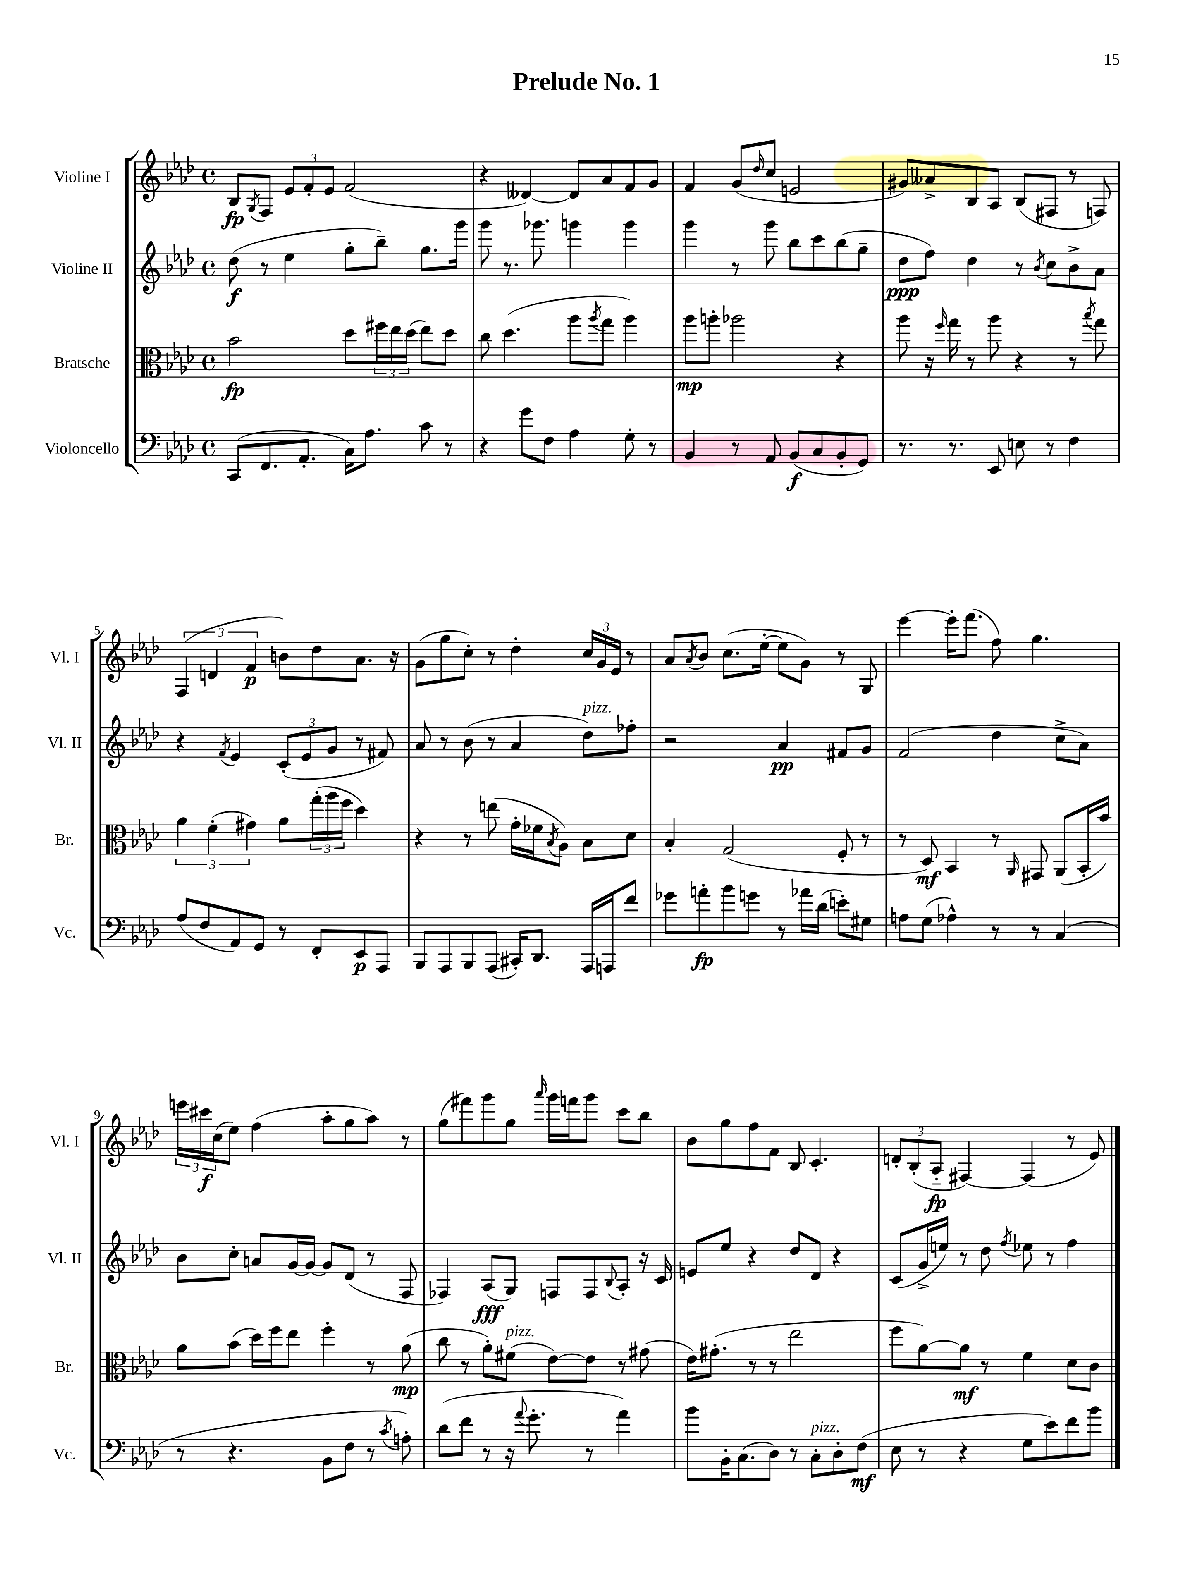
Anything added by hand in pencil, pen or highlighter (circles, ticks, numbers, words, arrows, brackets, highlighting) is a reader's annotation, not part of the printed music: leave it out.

**kern	**dynam	**kern	**dynam	**kern	**dynam	**kern	**dynam
*part4	*part4	*part3	*part3	*part2	*part2	*part1	*part1
*staff4	*staff4	*staff3	*staff3	*staff2	*staff2	*staff1	*staff1
*I"Violoncello	*	*I"Bratsche	*	*I"Violine II	*	*I"Violine I	*
*I'Vc.	*	*I'Br.	*	*I'Vl. II	*	*I'Vl. I	*
*clefF4	*	*clefC3	*	*clefG2	*	*clefG2	*
*k[b-e-a-d-]	*	*k[b-e-a-d-]	*	*k[b-e-a-d-]	*	*k[b-e-a-d-]	*
*M4/4	*	*M4/4	*	*M4/4	*	*M4/4	*
*met(c)	*	*met(c)	*	*met(c)	*	*met(c)	*
=1	=1	=1	=1	=1	=1	=1	=1
(8CC/L	.	2b-\	fp	(8dd-\	f	8B-/L	fp
.	.	.	.	.	.	8qG/	.
8.FF/	.	.	.	8r	.	8F/J	.
.	.	.	.	4ee-\	.	12e-/L	.
8.AA-'/J	.	.	.	.	.	.	.
.	.	.	.	.	.	12f'/	.
.	.	.	.	.	.	12e-/J	.
16C\KL)	.	8dd-\L	.	8gg'\L	.	(2f/	.
8.A-\J	.	.	.	.	.	.	.
.	.	24ff#X\L	.	8bb-~\J)	.	.	.
.	.	24ee-\	.	.	.	.	.
.	.	(24dd-\JJ	.	.	.	.	.
8c\	.	8ee-\L)	.	8.gg\L	.	.	.
8r	.	8dd-\J	.	.	.	.	.
.	.	.	.	16ggg\Jk	.	.	.
=2	=2	=2	=2	=2	=2	=2	=2
4r	.	8cc\	.	8ggg\	.	4r	.
.	.	(4.dd-\	.	8.r	.	.	.
8g\L	.	.	.	.	.	[4d--X/)	.
.	.	.	.	8.ggg-X\	.	.	.
8F\J	.	.	.	.	.	.	.
4A-\	.	8aa-\L	.	4gggn\	.	8d--/L]	.
.	.	8qaa-/	.	.	.	.	.
.	.	8gg\J	.	.	.	8a-/	.
8G'\	.	4aa-\)	.	4ggg\	.	8f/	.
8r	.	.	.	.	.	8g/J	.
=3	=3	=3	=3	=3	=3	=3	=3
4BB-/	.	8aa-\L	mp	4ggg\	.	4f/	.
.	.	8aan'\J	.	.	.	.	.
8r	.	2aa-X\	.	8r	.	(8g/L	.
.	.	.	.	.	.	16qqdd-/	.
8AA-/	.	.	.	8ggg\	.	8cc/J	.
(8BB-/L	f	.	.	8bb-\L	.	2en/	.
8C/	.	.	.	8ccc\	.	.	.
8BB-'/	.	4r	.	(8bb-\	.	.	.
8GG/J)	.	.	.	8gg~\J	.	.	.
=4	=4	=4	=4	=4	=4	=4	=4
8.r	.	8aa-\	.	8dd-\L	ppp	8g#X/L)	.
.	.	16r	.	8ff\J)	.	8a--X^/	.
.	.	16qqff/	.	.	.	.	.
8.r	.	16gg\	.	.	.	.	.
.	.	8r	.	4dd-\	.	8B-/	.
8EE-/	.	8aa-\	.	.	.	8A-/J	.
8En\	.	4r	.	8r	.	(8B-/L	.
.	.	.	.	8qb-/	.	.	.
8r	.	.	.	8cc\L	.	8F#X/J	.
4F\	.	8r	.	8b-^\	.	8r	.
.	.	8qbb-/	.	.	.	.	.
.	.	8gg\	.	8a-\J	.	8Fn/)	.
!!LO:LB:g=z
=5	=5	=5	=5	=5	=5	=5	=5
(8A-/L	.	6a-\	.	4r	.	(6F/	.
8F/	.	.	.	.	.	.	.
.	.	(6f'\	.	.	.	6dn/	.
.	.	.	.	8qf/	.	.	.
8AA-/)	.	.	.	4e-/	.	.	.
.	.	6g#X\)	.	.	.	6f/	p
8GG/J	.	.	.	.	.	.	.
8r	.	8a-\L	.	(12c'/L	.	8bn\L)	.
.	.	.	.	12e-/	.	.	.
8FF'/L	.	(24gg'\L	.	.	.	8dd-\	.
.	.	24aa-\	.	12g/J	.	.	.
.	.	24ff\JJ	.	.	.	.	.
8EE-/	p	4dd-\)	.	8r	.	8.a-\J	.
8AAA-/J	.	.	.	8f#X/)	.	.	.
.	.	.	.	.	.	16r	.
=6	=6	=6	=6	=6	=6	=6	=6
8BBB-/L	.	4r	.	8a-/	.	(8g\L	.
8AAA-/	.	.	.	8r	.	8gg\	.
8BBB-/	.	8r	.	(8b-\	.	8cc'\J)	.
(8AAA-/J	.	(8een\	.	8r	.	8r	.
16CC#X'/KL)	.	16g'\LL	.	4a-/	.	4dd-'\	.
8.DD-/J	.	16f-X\J	.	.	.	.	.
.	.	8qB-/	.	.	.	.	.
.	.	8A-\J)	.	.	.	.	.
!	!	!	!	!LO:TX:a:i:t=pizz.	!	!	!
16AAA-/LL	.	8B-\L	.	8dd-\L)	.	24cc/LL	.
.	.	.	.	.	.	24g/	.
16AAAn/J	.	.	.	.	.	.	.
.	.	.	.	.	.	24e-/JJ	.
8f/J	.	8d-\J	.	8ff-X'\J	.	8r	.
=7	=7	=7	=7	=7	=7	=7	=7
8g-X\L	.	4B-'/	.	2r	.	8a-/L	.
.	.	.	.	.	.	8qa-/	.
8an'\	fp	.	.	.	.	8b-/J	.
8b-\	.	(2G/	.	.	.	(8.cc\L	.
8gn\J	.	.	.	.	.	.	.
.	.	.	.	.	.	[16ee-'\Jk	.
8r	.	.	.	4a-/	pp	8ee-\L]	.
16a-X\LL	.	.	.	.	.	8g\J)	.
(16d-\JJ	.	.	.	.	.	.	.
8en'\L)	.	8F'/	.	8f#X/L	.	8r	.
8G#X\J	.	8r	.	8g/J	.	8G/	.
=8	=8	=8	=8	=8	=8	=8	=8
8An\L	.	8r	.	(2f/	.	[4eee-\	.
(8G\J	.	8D-/)	mf	.	.	.	.
4A-X^^\)	.	4BB-/	.	.	.	16eee-'\KL]	.
.	.	.	.	.	.	(8.fff\J	.
8r	.	8r	.	4dd-\	.	8ff\)	.
.	.	16qqAA-/	.	.	.	.	.
8r	.	8GG#X/	.	.	.	4.gg\	.
(4C/	.	(8AA-/L	.	8cc^\L	.	.	.
.	.	16BB-'/L	.	8a-\J)	.	.	.
.	.	16b-/JJ)	.	.	.	.	.
!!LO:LB:g=z
=9	=9	=9	=9	=9	=9	=9	=9
8r	.	8a-\L	.	8b-\L	.	24eeen\LL	.
.	.	.	.	.	.	24ccc#X\	f
.	.	.	.	.	.	(24cc\J	.
4.r	.	(8b-\J	.	8cc'\J	.	8ee-\J)	.
.	.	16dd-\LL)	.	8an/L	.	(4ff\	.
.	.	16ff\J	.	.	.	.	.
.	.	8ee-\J	.	[16g/L	.	.	.
.	.	.	.	16g/JJ_	.	.	.
8BB-\L	.	4ff'\	.	8g/L]	.	8aa-'\L	.
8F\J	.	.	.	(8d-/J	.	8gg\	.
8r	.	8r	.	8r	.	8aa-\J)	.
8qc/	.	.	.	.	.	.	.
8An'\)	.	(8a-\	mp	8F/	.	8r	.
=10	=10	=10	=10	=10	=10	=10	=10
(8d-\L	.	8cc\	.	4F-X/)	.	(8gg\L	.
8f\J	.	8r	.	.	.	8fff#X\)	.
8r	.	8a-'\L)	.	(8A-/L	fff	8ggg\	.
!	!	!LO:TX:a:i:t=pizz.	!	!	!	!	!
16r	.	(8f#X\J	.	8G/J)	.	8gg\J	.
8qqa-/	.	.	.	.	.	.	.
8.g'\	.	.	.	.	.	.	.
.	.	.	.	.	.	16qqaaa-/	.
.	.	[8e-\L)	.	8Fn/L	.	16ggg\LL	.
.	.	.	.	.	.	16fffn\J	.
8r	.	8e-\J]	.	8F/	.	8ggg\J	.
.	.	.	.	8qqB-/	.	.	.
4a-\)	.	8r	.	8A-'/J	.	8ccc\L	.
.	.	(8g#X\	.	16r	.	8bb-\J	.
.	.	.	.	16c/	.	.	.
=11	=11	=11	=11	=11	=11	=11	=11
8b-\L	.	16e-\KL)	.	8en/L	.	8b-\L	.
.	.	(8.g#X'\J	.	.	.	.	.
16BB-'\K	.	.	.	8ee-/J	.	8gg\	.
(8.C\	.	.	.	.	.	.	.
.	.	8r	.	4r	.	8ff\	.
8D-\J)	.	8r	.	.	.	8f\J	.
8r	.	2ee-\	.	8dd-/L	.	8B-/	.
!LO:TX:a:i:t=pizz.	!	!	!	!	!	!	!
8C'\L	.	.	.	8d-/J	.	4.c'/	.
8D-'\	.	.	.	4r	.	.	.
(8F\J	mf	.	.	.	.	.	.
=12	=12	=12	=12	=12	=12	=12	=12
8E-\	.	8ff\L	.	(8c/L	.	12dn'/L	.
.	.	.	.	.	.	(12B-'/	.
8r	.	[8a-\)	.	16g^/L	.	.	.
.	.	.	.	.	.	12A-/J	fp
.	.	.	.	16een/JJ)	.	.	.
4r	.	8a-\J]	mf	8r	.	[4F#X/)	.
.	.	8r	.	8dd-\	.	.	.
.	.	.	.	8qff/	.	.	.
8G\L	.	4f\	.	8ee-X\	.	(4F#/]	.
8e-\)	.	.	.	8r	.	.	.
8f\	.	8d-\L	.	4ff\	.	8r	.
8b-\J	.	8c\J	.	.	.	8e-/)	.
==	==	==	==	==	==	==	==
*-	*-	*-	*-	*-	*-	*-	*-
